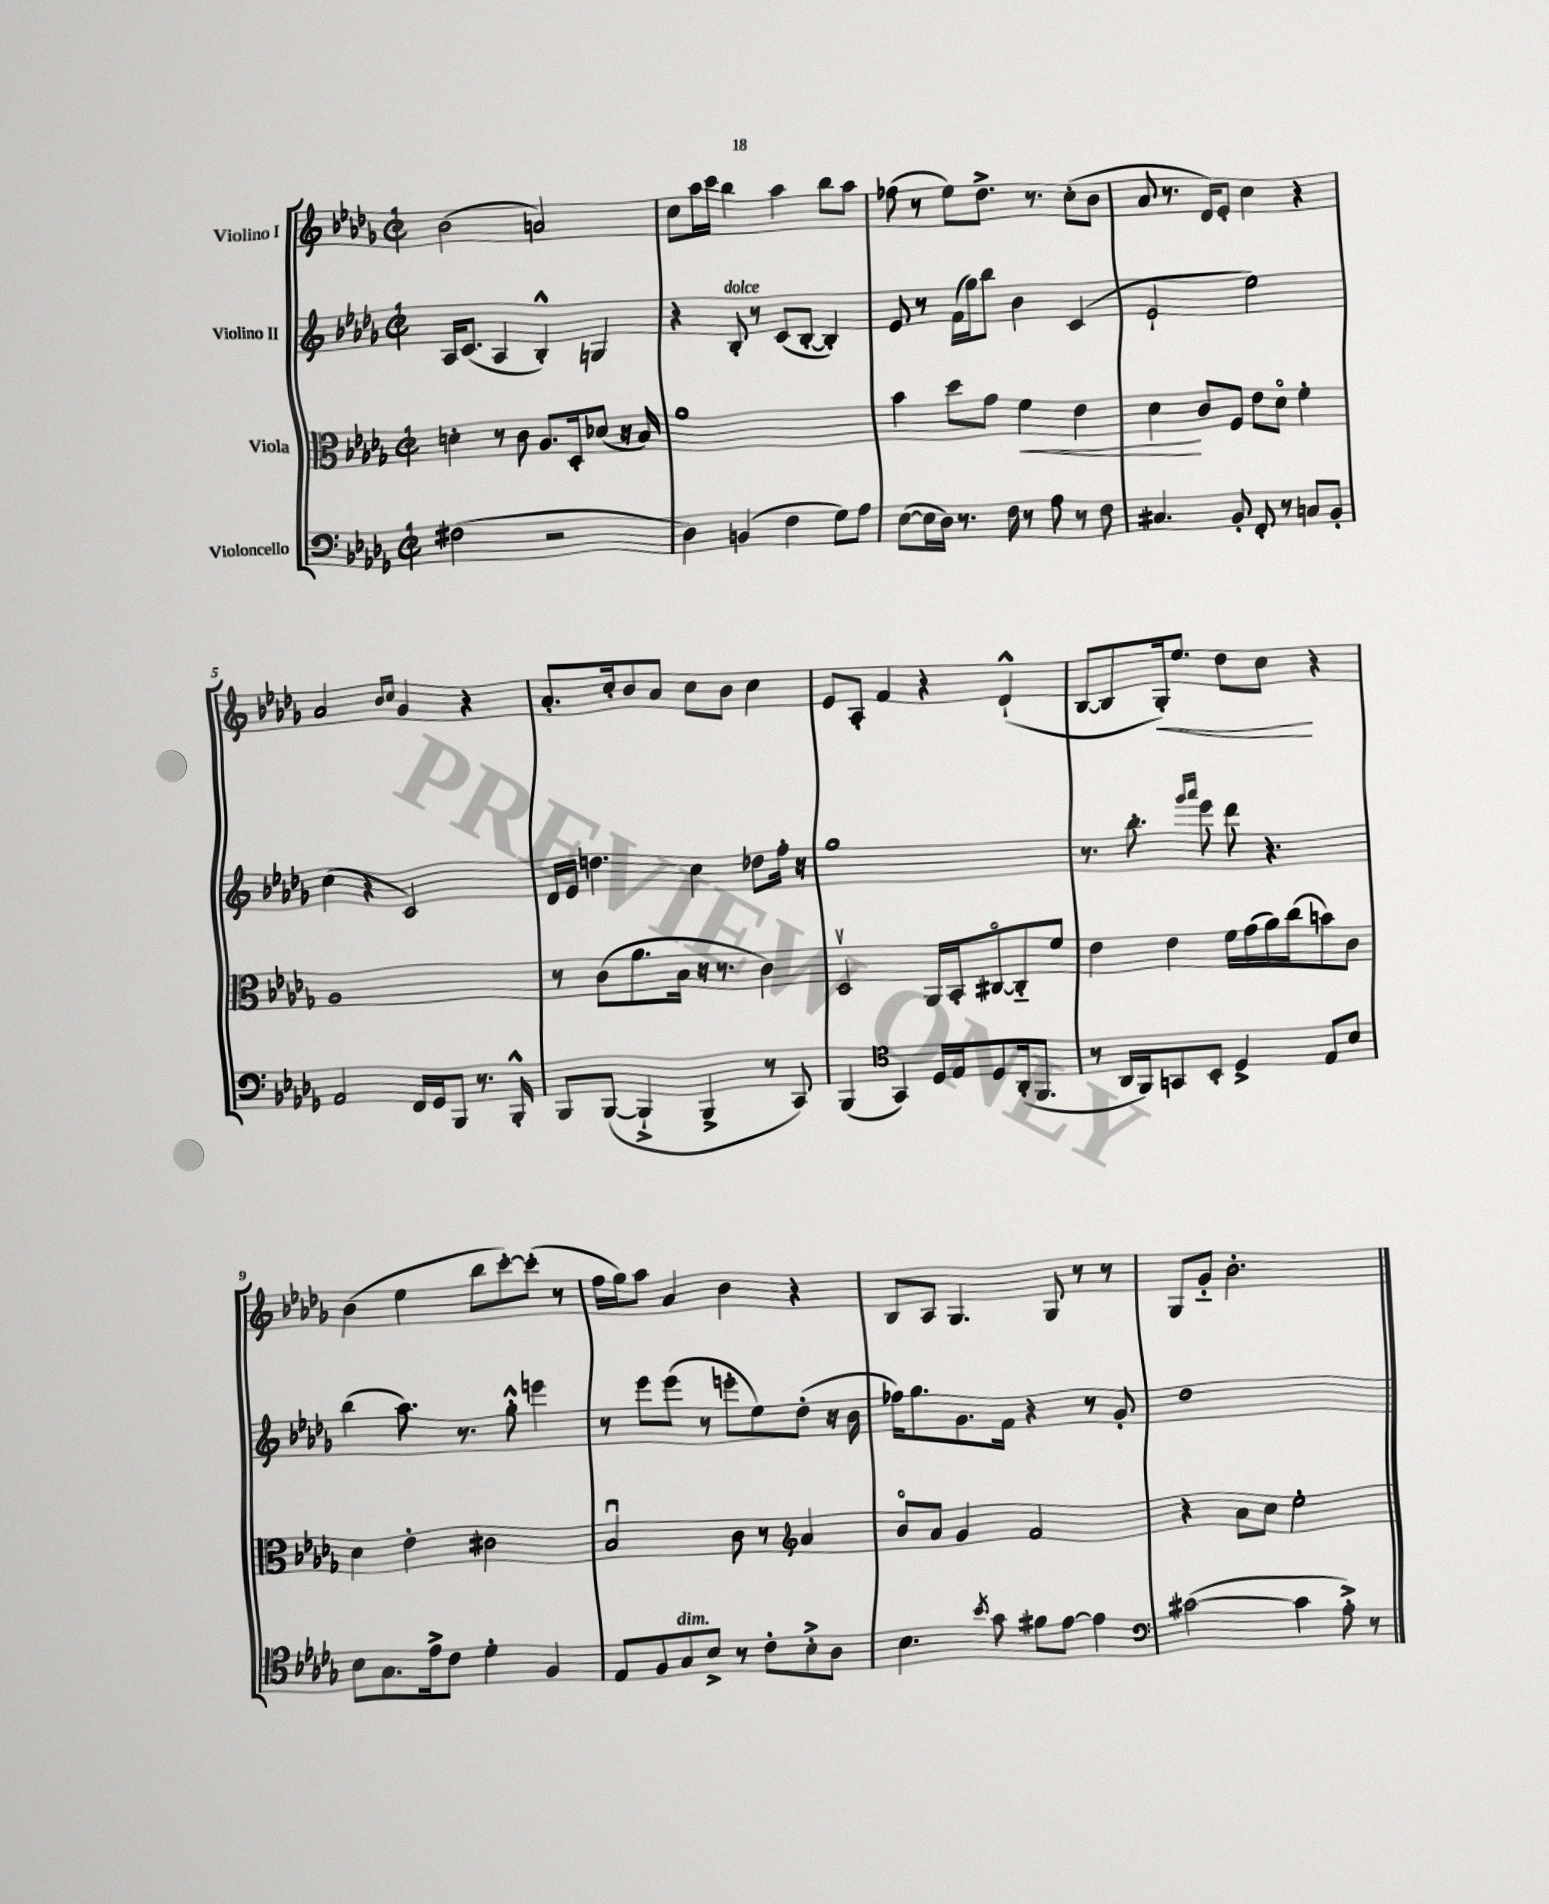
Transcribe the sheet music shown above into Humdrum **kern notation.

**kern	**kern	**kern	**kern
*staff4	*staff3	*staff2	*staff1
*clefF4	*clefC3	*clefG2	*clefG2
*k[b-e-a-d-g-]	*k[b-e-a-d-g-]	*k[b-e-a-d-g-]	*k[b-e-a-d-g-]
*M2/2	*M2/2	*M2/2	*M2/2
*met(c|)	*met(c|)	*met(c|)	*met(c|)
(2F#	4d'	16A-	(2b-
.	.	(8.c	.
.	8r	4A-	.
.	8c	.	.
2r	8.A-	4B-'^^)	2a)
.	16D-'	.	.
.	(8d-	4G	.
.	16r	.	.
.	16B-)	.	.
=	=	=	=
4D-)	1a-	4r	8cc
.	.	.	16aa-
.	.	.	16ccc
(4BB	.	8B-'	4bb-
.	.	8r	.
4F	.	(8c	4aa-
.	.	[8B-'	.
8G-)	.	4B-'])	8bb-
8A-	.	.	8aa-
=	=	=	=
([8E-	4b-	8e-	(8ff-
16E-]	.	8r	8r
16D-)	.	.	.
8.r	8dd-	(16f	8ee-)
.	.	16gg-)	.
.	8g-	8bb-	8.dd-^
16F	.	.	.
8r	4f	4b-	.
.	.	.	8.r
8A-	.	.	.
8r	4e-	(4c	(8cc'
8F	.	.	8b-
=	=	=	=
4.C#	4d-	2e-`	8a-
.	.	.	8.r
.	8c	.	.
.	.	.	16d-)
8BB-'	8F	.	8e-'
8FF'	8e-	2ee-)	4cc
8r	8d-o	.	.
8C	4f'	.	4r
8BB-'	.	.	.
=	=	=	=
2AA-	1A-	(4cc	2a-
.	.	4r	.
.	.	.	16qqb-
.	.	.	16qqcc
16FF	.	2c)	4g-
16GG-	.	.	.
8BBB-	.	.	.
8.r	.	.	4r
16BBB-'^^	.	.	.
=	=	=	=
8BBB-	8r	16d-	8.a-'
.	.	16e-	.
([8BBB-	(8c	4.dd	.
.	.	.	16cc'
4BBB-`^]	8.a-	.	8b-
.	.	.	8a-
.	16B-	.	.
4BBB-^	16r	4cc	8cc
.	8.r	.	.
.	.	.	8b-
8r	4c)	8dd-	4cc
8CC)	.	16ff'	.
.	.	16r	.
=	=	=	=
(4BBB-	2D-v	1gg-	8e-
.	.	.	8A-'
*clefC4	*	*	*
4GG-)	.	.	4f
16D-	16AA-	.	4r
16E-	16BB-'	.	.
8D-	[8C#o	.	.
(16AA-'	8C#'~]	.	(4d-`^^
8.FF	.	.	.
.	8f	.	.
=	=	=	=
8r	4e-	8.r	[8B-
16AA-	.	.	8B-]
16FF)	.	8.bb-'	.
8GG	4e-	.	16G-')
.	.	.	8.ee-
.	.	16qqggg-	.
.	.	16qqaaa-	.
8BB-'	.	8eee-	.
4D-^	16f	8ddd-	8dd-
.	(16g-	.	.
.	16a-)	4.r	8cc
.	(16cc	.	.
8E-	8b)	.	4r
8B-	8c	.	.
=	=	=	=
8B-	4d-	(4bb-	(4b-
8.G-	.	.	.
.	4e-'	8.aa-)	4ee-
16e-^	.	.	.
8c	.	.	.
.	.	8.r	.
4d-'	2c#	.	8bb-
.	.	8gg-'^^	[8ccc')
4F	.	4eee	(8ccc']
.	.	.	8r
=	=	=	=
8E-	2B-u	8r	16ff
.	.	.	16gg-)
8F	.	8eee-	8aa-
8G-	.	(8eee-	4a-
8B-^	.	8r	.
8r	8c	8eee'	4b-
8c'	8r	8ee-)	.
*	*clefG2	*	*
8B-'^	4a-	(8dd-'	4r
8A-	.	16r	.
.	.	16b-	.
=	=	=	=
4.B-	8b-o	16ff-)	8B-
.	.	8.gg-	.
.	8a-	.	8A-
.	4g-	8.g-	4.G-
8qb-	.	.	.
8g-	.	.	.
.	.	16f	.
8f#	2f	4r	.
[8e-	.	.	8G-
4e-]	.	8r	8r
.	.	8g-'	8r
=	=	=	=
*clefF4	*	*	*
([2c#	4r	1dd-	8G-
.	.	.	8g-'~
.	8a-	.	2.b-'
.	8cc	.	.
4c#]	2ee-'	.	.
8A-'^)	.	.	.
8r	.	.	.
==	==	==	==
*-	*-	*-	*-
